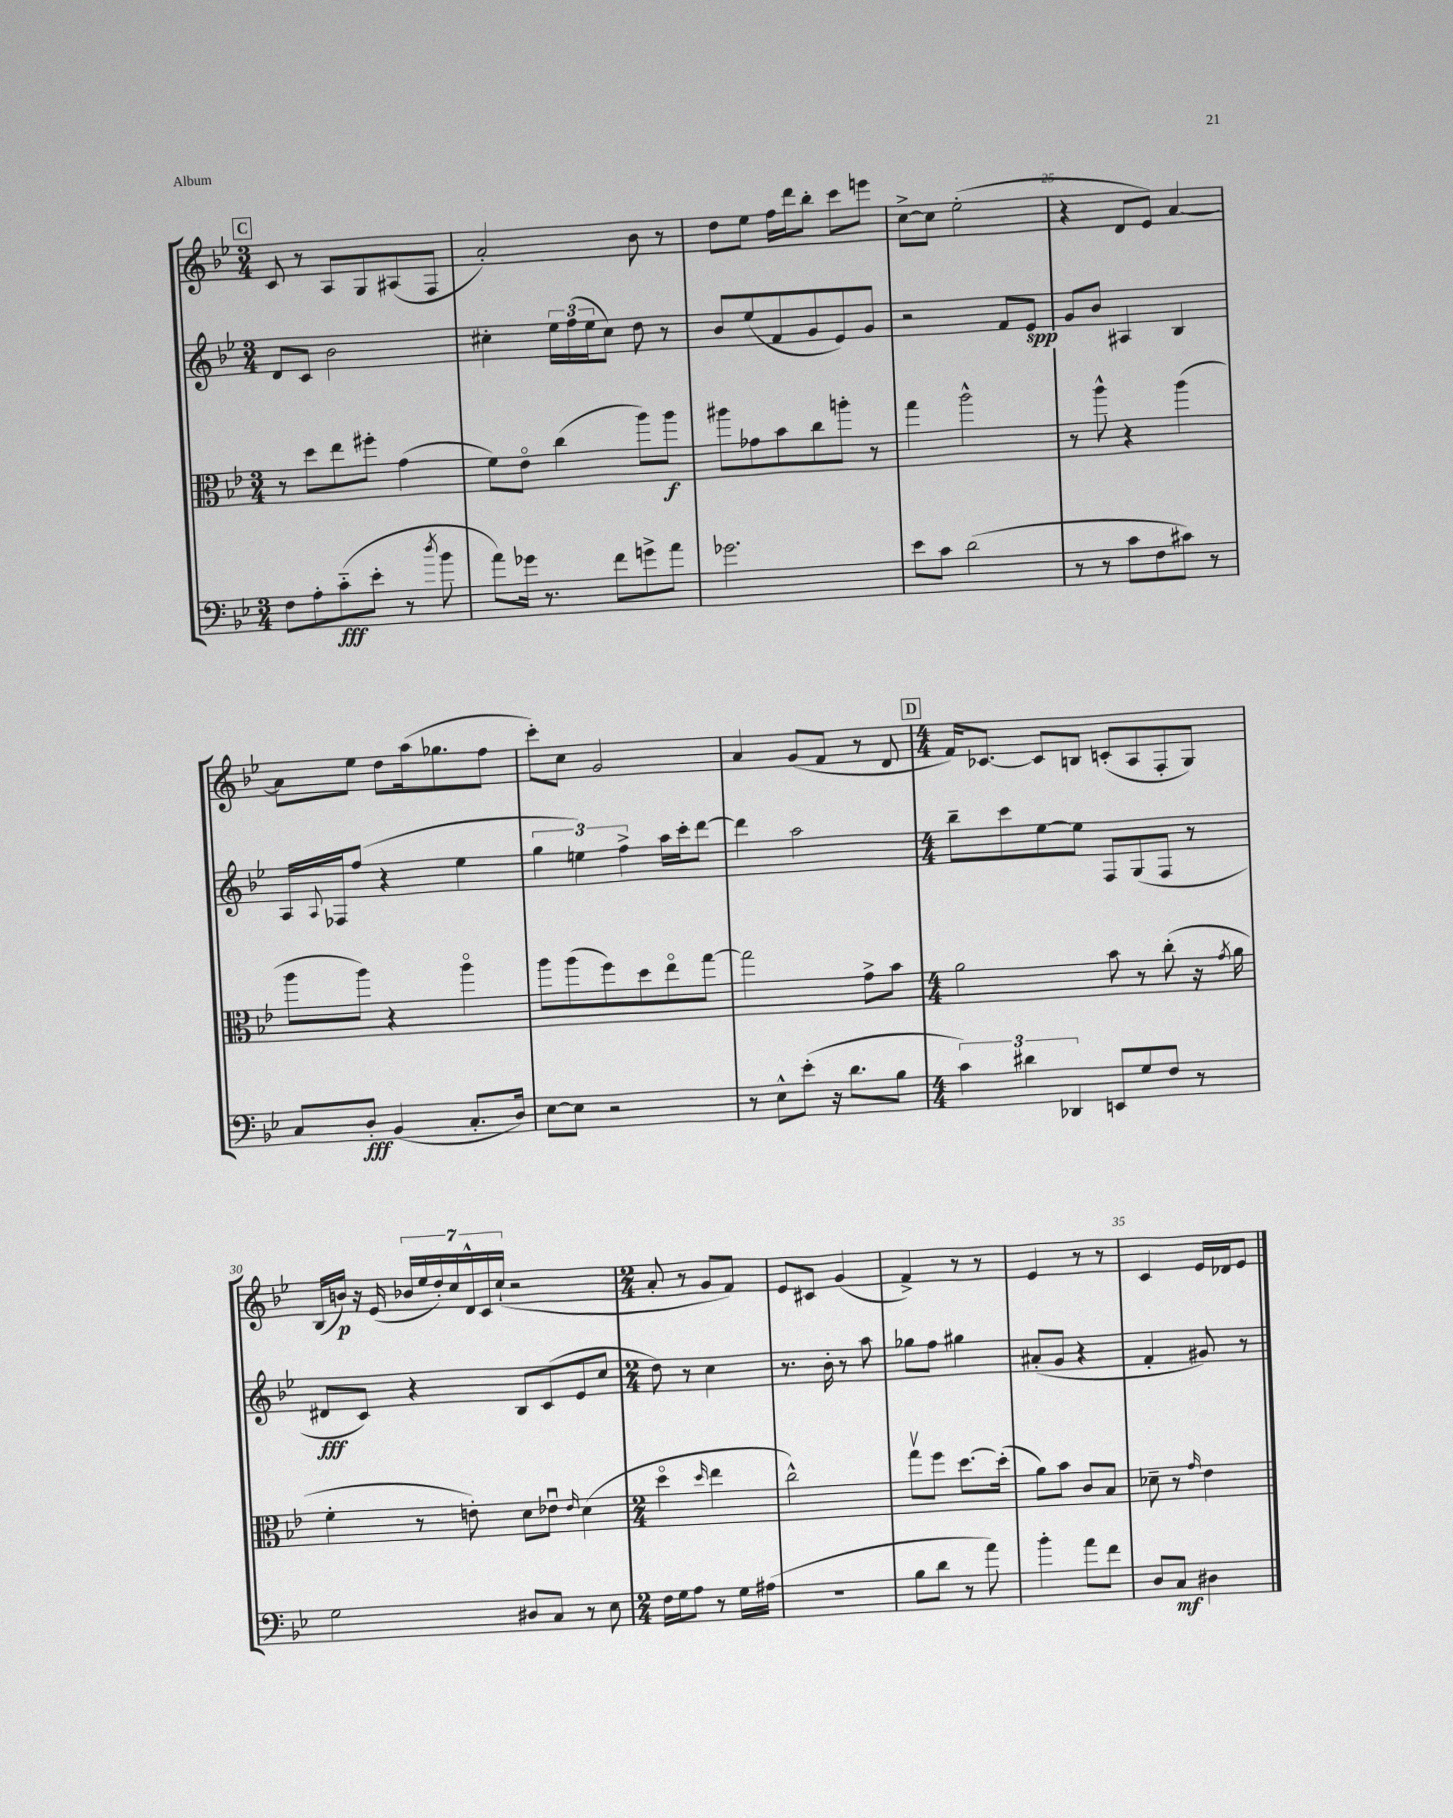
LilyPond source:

<<
\new StaffGroup <<
\new Staff = "s0" {
    \clef treble \key bes \major \numericTimeSignature \time 3/4
    \mark \markup { \box "C" } c'8 r8 a8 g8 ais8( f8 |
    a'2-.) bes'8 r8 |
    d''8 ees''8 f''16 d'''16 bes''8-. c'''8 e'''8 |
    c''8~-> c''8 ees''2-.( |
    r4 d'8 ees'8) a'4~ |
    a'8 ees''8 d''8 a''16( ges''8. f''8 |
    c'''8-.) c''8 g'2 |
    a'4 g'8( f'8 r8 d'8 |
    \mark \markup { \box "D" } \numericTimeSignature \time 4/4 f'16) ces'8.~ ces'8 b8 c'8-.( a8 f8-. g8) |
    bes16( b'16\p) r16 ees'16( \tuplet 7/4 { bes'16 ees''16 d''16-.) c''16 d'16-^ c'16 c''16-!( } r2 |
    \numericTimeSignature \time 2/4 a'8-. r8 g'8 f'8) |
    ees'8 cis'8 g'4( |
    f'4->) r8 r8 |
    ees'4 r8 r8 |
    c'4 ees'16 des'16 ees'8 \bar "|." |
}
\new Staff = "s1" {
    \clef treble \key bes \major \numericTimeSignature \time 3/4
    \mark \markup { \box "C" } d'8 c'8 bes'2 |
    cis''4-. \tuplet 3/2 { ees''16 f''16( ees''16 } cis''8) d''8 r8 |
    bes'8 ees''8( f'8 g'8 ees'8) g'8 |
    r2 f'8 ees'8\spp |
    g'8 bes'8 ais4 bes4 |
    a16 \appoggiatura { a8 } fes16 f''8( r4 ees''4 |
    \tuplet 3/2 { g''4 e''4) f''4-> } a''16 c'''16-. d'''8~ |
    d'''4 a''2 |
    \mark \markup { \box "D" } \numericTimeSignature \time 4/4 bes''8-- c'''8 ees''8~ ees''8 f8 g8( f8 r8 |
    dis'8\fff c'8) r4 bes8 c'8( ees'8 c''8 |
    \numericTimeSignature \time 2/4 d''8) r8 c''4 |
    r8. bes'16-. r8 a''8 |
    ges''8 f''8 gis''4 |
    ais'8-.( g'8 r4 |
    f'4-. gis'8) r8 \bar "|." |
}
\new Staff = "s2" {
    \clef alto \key bes \major \numericTimeSignature \time 3/4
    \mark \markup { \box "C" } r8 d''8 ees''8 fis''8-. g'4( |
    f'8) ees'8\flageolet c''4( a''8) a''8\f |
    ais''8 ges'8 bes'8 c''8 a''8-. r8 |
    g''4 a''2-^ |
    r8 a''8-^ r4 a''4( |
    a''8 a''8) r4 a''4\flageolet |
    a''8 a''8( f''8) d''8 ees''8\flageolet g''8~ |
    g''2 g'8-> bes'8 |
    \mark \markup { \box "D" } \numericTimeSignature \time 4/4 a'2 bes'8 r8 c''8-.( r16 \acciaccatura { g'8 } a'16 |
    f'4-. r8 e'8-.) d'8 ees'8\downbow \grace { ees'16 } d'4( |
    \numericTimeSignature \time 2/4 d''4\flageolet \grace { d''16 } ees''4 |
    c''2-^) |
    g''8\upbow f''8 d''8.~ d''16-.( |
    a'8) bes'8 c'8 bes8 |
    des'8-- r8 \grace { g'16 } ees'4 \bar "|." |
}
\new Staff = "s3" {
    \clef bass \key bes \major \numericTimeSignature \time 3/4
    \mark \markup { \box "C" } f8 a8-. c'8-_\fff( ees'8-. r8 \acciaccatura { d''8 } bes'8 |
    a'8) ges'16 r8. f'8 g'8-> a'8 |
    ges'2. |
    ees'8 c'8 d'2( |
    r8 r8 c'8 f8 cis'8) r8 |
    c8 d8-.\fff bes,4( c8.-. d16) |
    ees8~ ees8 r2 |
    r8 ees8-^ ees'8-.( r16 d'8. bes8 |
    \mark \markup { \box "D" } \numericTimeSignature \time 4/4 \tuplet 3/2 { c'4) dis'4 des,4 } e,8 g8 f8 r8 |
    g2 dis8 c8 r8 ees8 |
    \numericTimeSignature \time 2/4 f16 g16 a8 r8 g16 ais16( |
    r2 |
    bes8 d'8 r8 a'8) |
    bes'4-. a'8 f'8 |
    d8 c8\mf dis4 \bar "|." |
}
>>
>>
\layout { \context { \Score currentBarNumber = #21 \override BarNumber.break-visibility = ##(#f #t #t) barNumberVisibility = #(every-nth-bar-number-visible 5) } }
